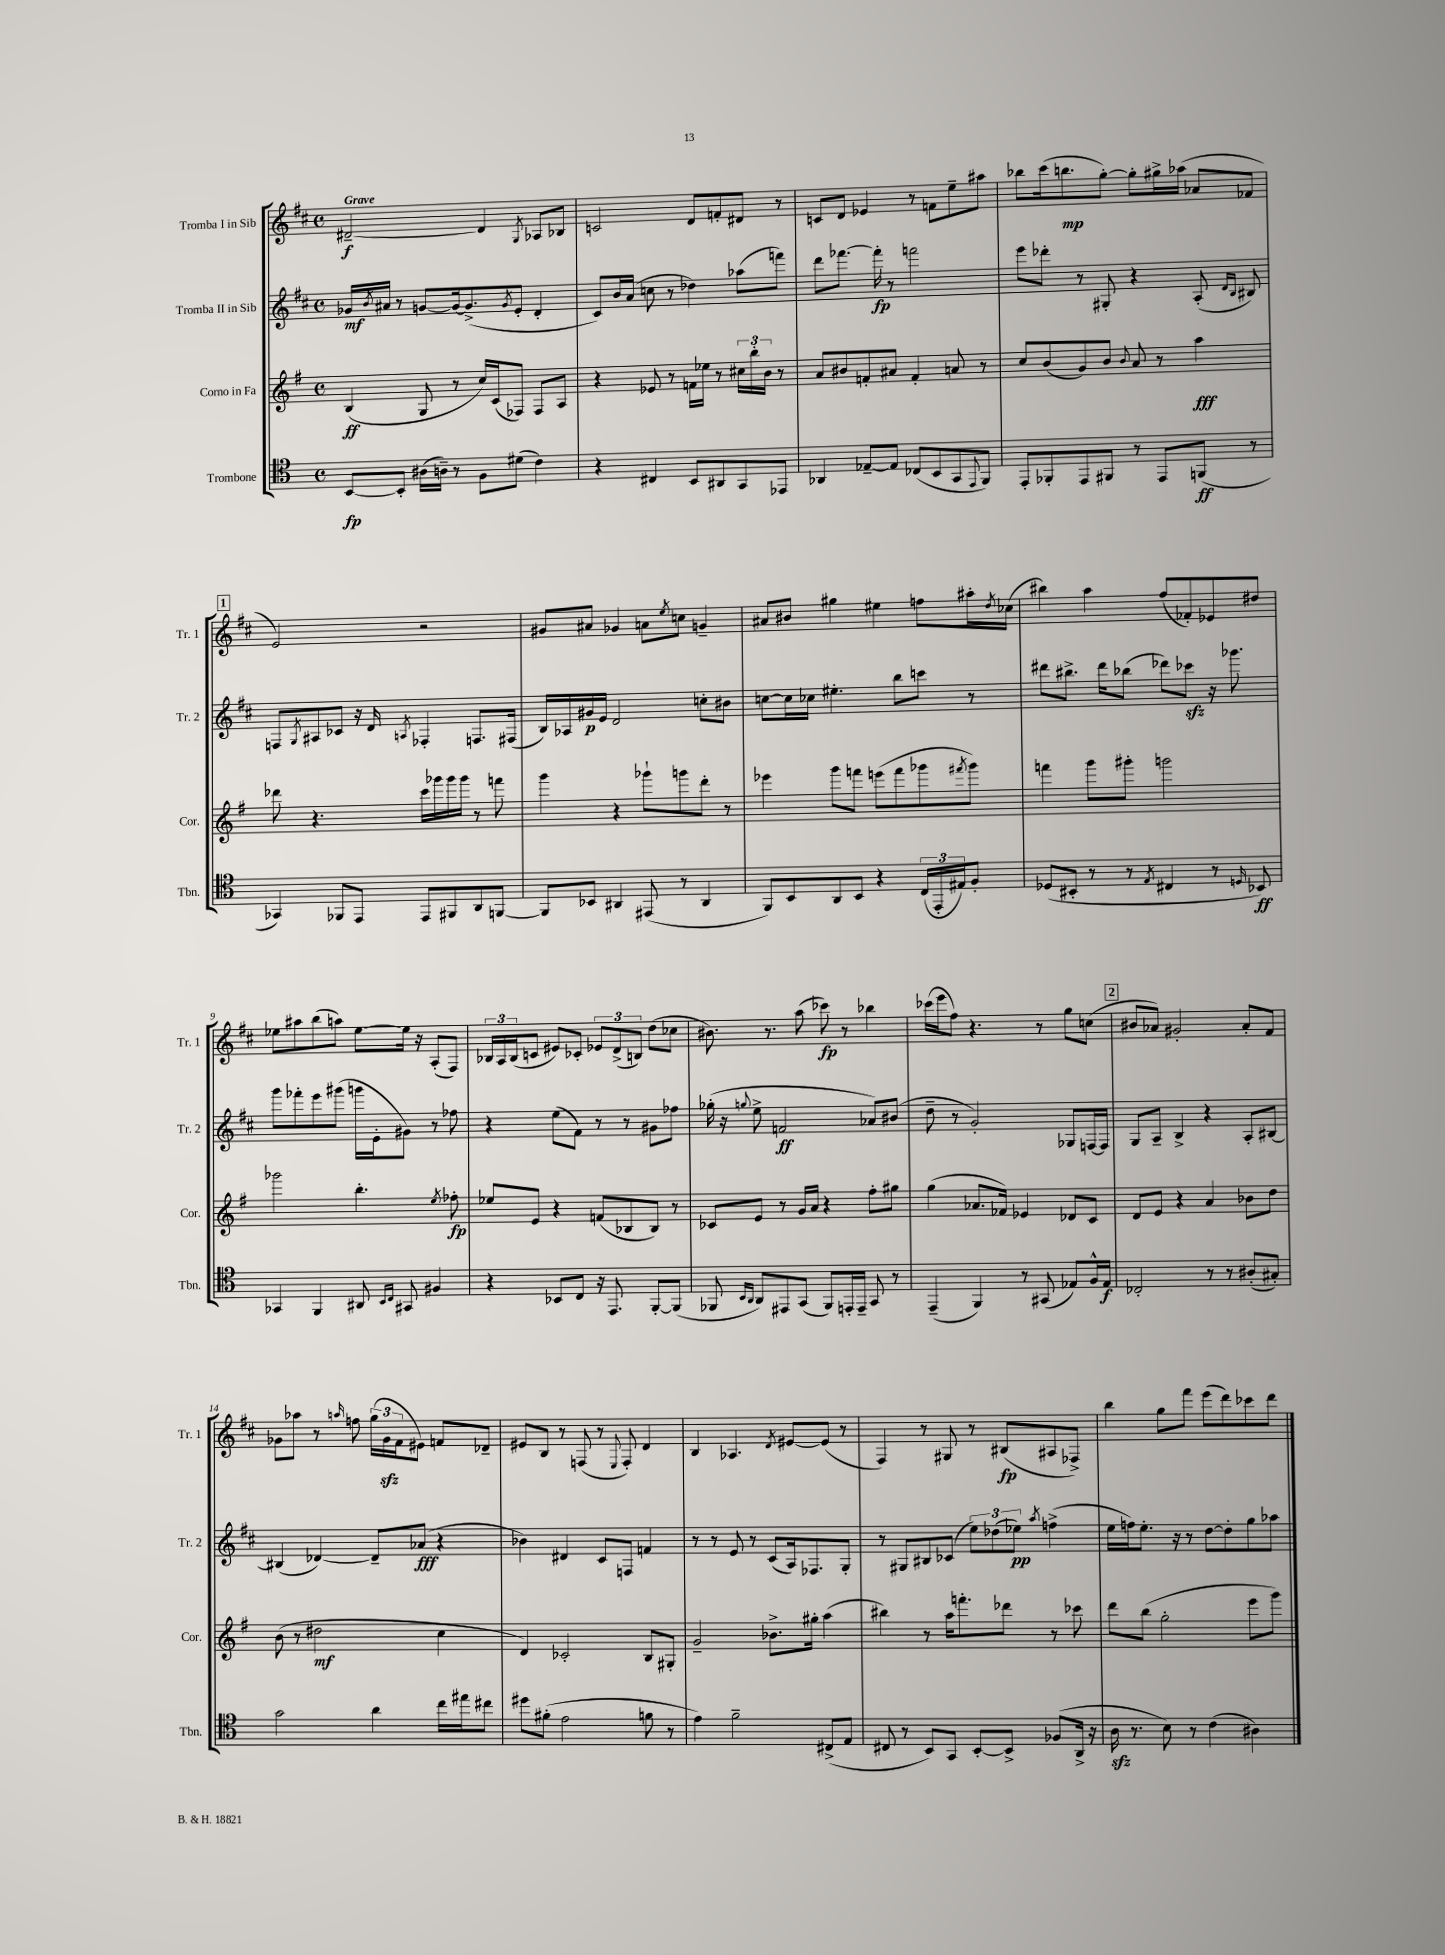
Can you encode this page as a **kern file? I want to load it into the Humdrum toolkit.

**kern	**dynam	**kern	**dynam	**kern	**dynam	**kern	**dynam
*part4	*part4	*part3	*part3	*part2	*part2	*part1	*part1
*staff4	*staff4	*staff3	*staff3	*staff2	*staff2	*staff1	*staff1
*I"Trombone	*	*I"Corno in Fa	*	*I"Tromba II in Sib	*	*I"Tromba I in Sib	*
*I'Tbn.	*	*I'Cor.	*	*I'Tr. 2	*	*I'Tr. 1	*
*clefC4	*	*clefG2	*	*clefG2	*	*clefG2	*
*k[]	*	*k[f#]	*	*k[f#c#]	*	*k[f#c#]	*
*M4/4	*	*M4/4	*	*M4/4	*	*M4/4	*
*met(c)	*	*met(c)	*	*met(c)	*	*met(c)	*
=1	=1	=1	=1	=1	=1	=1	=1
!	!	!	!	!	!	!LO:TX:a:B:t=Grave	!
[8BB/L	fp	(4B/	ff	16g-X/LL	mf	[2d#X~/	f
.	.	.	.	8qb/	.	.	.
.	.	.	.	16a#X/JJ	.	.	.
8BB'/J]	.	.	.	8r	.	.	.
(16A#X\LL	.	8G/	.	[8gn/L	.	.	.
16An~\JJ)	.	.	.	.	.	.	.
8r	.	8r	.	16g/k_	.	.	.
.	.	.	.	(8.g^/]	.	.	.
8F\L	.	16cc/LL)	.	.	.	4d#/]	.
.	.	(16c/J	.	.	.	.	.
.	.	.	.	8qg/	.	.	.
(8d#X\J	.	8F-X/J)	.	8e'/J	.	.	.
.	.	.	.	.	.	8qG/	.
4c\)	.	8F-/L	.	4d'/	.	8A-X/L	.
.	.	8A/J	.	.	.	8B-X/J	.
=2	=2	=2	=2	=2	=2	=2	=2
4r	.	4r	.	8c#/L)	.	2cn/	.
.	.	.	.	16b/L	.	.	.
.	.	.	.	(16a/JJ	.	.	.
4C#X/	.	8e-X/	.	8ccn\	.	.	.
.	.	8r	.	8r	.	.	.
8BB/L	.	16fn\LL	.	4dd-X\)	.	8d/L	.
.	.	16ee-X\JJ	.	.	.	.	.
8AA#X/	.	8r	.	.	.	8fn'/	.
8GG/	.	24cc#X\LL	.	(8aa-X\L	.	8d#X/J	.
.	.	24bb'\	.	.	.	.	.
.	.	24b\JJ	.	.	.	.	.
8EE-X/J	.	8r	.	8fffn\J)	.	8r	.
=3	=3	=3	=3	=3	=3	=3	=3
4AA-X/	.	8a/L	.	8ddd\L	.	8cn/L	.
.	.	8b#X/	.	[8.fff-X\J	.	8d/J	.
[8E-X~/L	.	8fn'/	.	.	.	4e-X/	.
.	.	.	.	16fff-'\]	fp	.	.
8E-/J]	.	8a#X/J	.	8r	.	.	.
(8C-X/L	.	4f'/	.	2fffn\	.	8r	.
8BB/	.	.	.	.	.	8fn\L	.
8GG/	.	8an/	.	.	.	8ee~\	.
8qqEE/	.	.	.	.	.	.	.
8FF/J)	.	8r	.	.	.	8aa#X\J	.
=4	=4	=4	=4	=4	=4	=4	=4
8EE'/L	.	8cc/L	.	8eee\L	.	8bb-X\L	.
8FF-X'/	.	(8b/	.	8ddd-X'\J	.	(16ccc#\k	.
.	.	.	.	.	.	8.bbn\	mp
8EE/	.	8g/)	.	8r	.	.	.
8FF#X/J	.	8b/J	.	8G#X'/	.	[8gg'\J)	.
.	.	8qqb/	.	.	.	.	.
8r	.	8a/	.	4r	.	8gg'\L]	.
8EE/L	.	8r	.	.	.	16gg#X^\L	.
.	.	.	.	.	.	(16aa-X\JJ	.
(8FFn/J	ff	4aa\	fff	(8A'/	.	8a-X/L	.
.	.	.	.	16qqd/LL	.	.	.
.	.	.	.	16qqB/JJ	.	.	.
8r	.	.	.	8B#X/)	.	8f-X/J	.
!!LO:LB:g=z
!!LO:REH:place=s1:t=1
=5	=5	=5	=5	=5	=5	=5	=5
4GG-X/)	.	8ddd-X\	.	8Fn/L	.	2e/)	.
.	.	.	.	8qG/	.	.	.
.	.	4.r	.	8A#X/	.	.	.
8FF-X/L	.	.	.	8c-X/J	.	.	.
8EE/J	.	.	.	16r	.	.	.
.	.	.	.	16d/	.	.	.
.	.	.	.	8qAn/	.	.	.
8EE/L	.	16ccc\LL	.	4F-X'/	.	2r	.
.	.	16ggg-X\	.	.	.	.	.
8FF#X/	.	16ggg-\	.	.	.	.	.
.	.	16ggg-\JJ	.	.	.	.	.
8AA/	.	8r	.	8.Fn/L	.	.	.
[8FFn/J	.	8fffn\	.	.	.	.	.
.	.	.	.	(16F#X/Jk	.	.	.
=6	=6	=6	=6	=6	=6	=6	=6
8FF/L]	.	4ggg\	.	16B/LL)	.	8g#X/L	.
.	.	.	.	16A-X/	.	.	.
8BB-X/J	.	.	.	16g#X/	p	8a#X/J	.
.	.	.	.	16e/JJ	.	.	.
4AA#X/	.	4r	.	2d/	.	4g-X/	.
(8EE#X/	.	8ggg-X`\L	.	.	.	8an\L	.
.	.	.	.	.	.	8qee/	.
8r	.	8gggn\	.	.	.	8ccn\J	.
4AA#/	.	8ddd'\J	.	8ccn'\L	.	4gn~/	.
.	.	8r	.	8b#X\J	.	.	.
=7	=7	=7	=7	=7	=7	=7	=7
8FF/L)	.	4eee-X\	.	[8ccn\L	.	8a#X/L	.
8BB/	.	.	.	16cc\L]	.	8b#X/J	.
.	.	.	.	16cc-X\JJ	.	.	.
8AA/	.	8ggg\L	.	4.ee#X'\	.	4gg#X\	.
8BB/J	.	8fffn\J	.	.	.	.	.
4r	.	(8eeen\L	.	.	.	4ee#X\	.
.	.	8fff\	.	8bb\L	.	.	.
(24C/LL	.	8ggg-X\	.	8cccn\J	.	8ffn\L	.
24EE'/	.	.	.	.	.	.	.
24E#X/J)	.	.	.	.	.	.	.
.	.	8qfff#X/	.	.	.	.	.
8F'/J	.	8ggg-\J)	.	8r	.	16aa#X'\L	.
.	.	.	.	.	.	8qdd/	.
.	.	.	.	.	.	(16cc-X\JJ	.
=8	=8	=8	=8	=8	=8	=8	=8
(8D-X/L	.	4fffn\	.	8ddd#X\L	.	4bb#X\)	.
8BB#X'/J	.	.	.	8.bb#X^\J	.	.	.
8r	.	8ggg\L	.	.	.	4aa\	.
.	.	.	.	16ddd#\KL	.	.	.
8r	.	8ggg#X'\J	.	(8bb-X\J	.	.	.
8qE/	.	.	.	.	.	.	.
4C#X/	.	2gggn\	.	8ddd-X\L)	.	(8ff#/L	.
.	.	.	.	8ccc-Xzz\J	.	8f-X'/)	.
8r	.	.	.	16r	.	8e-X/	.
.	.	.	.	8.ggg-X\	.	.	.
16qqDn/	.	.	.	.	.	.	.
8BB-X/)	ff	.	.	.	.	8dd#X/J	.
!!LO:LB:g=z
=9	=9	=9	=9	=9	=9	=9	=9
4GG-X/	.	2ggg-X\	.	8ggg\L	.	8ee-X\L	.
.	.	.	.	8fff-X'\	.	8aa#X\	.
4FF/	.	.	.	8eee\	.	(8bb\	.
.	.	.	.	(8ggg#X\J	.	8aan\J)	.
8AA#X/	.	4.bb'\	.	16gggn\LL	.	[8ee-\L	.
.	.	.	.	16e'\J	.	.	.
16qqBB/LL	.	.	.	.	.	.	.
16qqC/JJ	.	.	.	.	.	.	.
8GG#X/	.	.	.	8g#X\J)	.	16ee-\Jk]	.
.	.	.	.	.	.	16r	.
4F#X/	.	.	.	8r	.	(8A'/L	.
.	.	8qee/	.	.	.	.	.
.	.	8ff-X'\	fp	8ff-X\	.	8F#/J)	.
=10	=10	=10	=10	=10	=10	=10	=10
4r	.	8ee-X/L	.	4r	.	24B-X/LL	.
.	.	.	.	.	.	24A/	.
.	.	.	.	.	.	(24B-/J	.
.	.	8e/J	.	.	.	8cn/J	.
8BB-X/L	.	4r	.	(8ee\L	.	8e#X/L)	.
8C/J	.	.	.	8f#\J)	.	8c-X'/J	.
16r	.	(8fn/L	.	8r	.	12e-X/L	.
8.EE/	.	.	.	.	.	.	.
.	.	.	.	.	.	(12d^/	.
.	.	8B-X/	.	8r	.	.	.
.	.	.	.	.	.	12Bn/J)	.
[8FF'/L	.	8B-/J)	.	8g#X\L	.	(8dd\L	.
(8FF/J]	.	8r	.	8ff-X\J	.	8cc-X\J	.
=11	=11	=11	=11	=11	=11	=11	=11
8FF-X/	.	8c-X/L	.	(16gg-X'\	.	8.b#X\)	.
.	.	.	.	16r	.	.	.
16qqBB/LL	.	.	.	.	.	.	.
16qqAA/JJ	.	.	.	8qqggn/	.	.	.
8AA/L)	.	8e/J	.	8ee^\	.	.	.
.	.	.	.	.	.	8.r	.
8EE#X/	.	8r	.	2fn/	ff	.	.
(8GG/J	.	16g/LL	.	.	.	(8aa\	.
.	.	16a/JJ	.	.	.	.	.
8FF-/L)	.	4r	.	.	.	8ccc-X\)	fp
16EEn'/L	.	.	.	.	.	8r	.
16EE~/JJ	.	.	.	.	.	.	.
8GG/	.	8ff#'\L	.	8a-X/L)	.	4bb-X\	.
8r	.	8gg#X\J	.	(8b#X/J	.	.	.
=12	=12	=12	=12	=12	=12	=12	=12
(4EE~/	.	(4gg\	.	8dd~\	.	(16ccc-X\LL	.
.	.	.	.	.	.	16eee\J	.
.	.	.	.	8r	.	8ff#\J)	.
4FF/)	.	8.a-X/L	.	2g'/)	.	4.r	.
.	.	16f-X/Jk)	.	.	.	.	.
8r	.	4e-X/	.	.	.	.	.
(8GG#X/	.	.	.	.	.	8r	.
8E-X/L)	.	8d-X/L	.	8G-X/L	.	8gg\L	.
16F^^/L	.	8c/J	.	[16Fn/L	.	(8ccn\J	.
16E-/JJ	f	.	.	16F/JJ]	.	.	.
!!LO:REH:place=s1:t=2
=13	=13	=13	=13	=13	=13	=13	=13
2C-X'/	.	8d/L	.	8G/L	.	8b#X/L	.
.	.	8e/J	.	8A~/J	.	8a-X/J)	.
.	.	4r	.	4B^/	.	2g#X'/	.
8r	.	4a/	.	4r	.	.	.
8r	.	.	.	.	.	.	.
(8A#X'/L	.	8b-X\L	.	8A'/L	.	8a-'/L	.
8G#X'/J)	.	8dd\J	.	[8B#X/J	.	8f#/J	.
!!LO:LB:g=z
=14	=14	=14	=14	=14	=14	=14	=14
2g\	.	(8b\	.	(4B#X/]	.	8g-X\L	.
.	.	8r	.	.	.	8aa-X\J	.
.	.	2dd#X\	mf	[4d-X/)	.	8r	.
.	.	.	.	.	.	16qqaan/	.
.	.	.	.	.	.	8ffn\	.
4a\	.	.	.	8d-~/L]	.	(24gg\LL	.
.	.	.	.	.	.	24g-zz\	.
.	.	.	.	.	.	24f#\J	.
.	.	.	.	(8a-X/J	fff	8e#X\J)	.
16cc\LL	.	4cc\	.	4r	.	8fn/L	.
16ee#X\J	.	.	.	.	.	.	.
8cc#X\J	.	.	.	.	.	8d-X~/J	.
=15	=15	=15	=15	=15	=15	=15	=15
8dd#X\L	.	4d/)	.	4b-X\)	.	8e#X/L	.
(8f#X'\J	.	.	.	.	.	8B/J	.
2e\	.	2c-X'/	.	4d#X/	.	8r	.
.	.	.	.	.	.	(8Fn/	.
.	.	.	.	8c#/L	.	8r	.
.	.	.	.	.	.	8qqE/	.
.	.	.	.	8Fn/J	.	8F'/)	.
8fn\	.	8B/L	.	4fn/	.	4d/	.
8r	.	8G#X'/J	.	.	.	.	.
=16	=16	=16	=16	=16	=16	=16	=16
4e\)	.	2g~/	.	8r	.	4B/	.
.	.	.	.	8r	.	.	.
2f~\	.	.	.	8e/	.	4.A-X/	.
.	.	.	.	8r	.	.	.
.	.	8.b-X^\L	.	(8c#/L	.	.	.
.	.	.	.	.	.	8qd/	.
.	.	.	.	16A/k)	.	[8e#X/L	.
.	.	16gg#X'\Jk	.	8.F-X/	.	.	.
(8C#X^/L	.	(4aa\	.	.	.	(8e#/J]	.
8E/J	.	.	.	8G'/J	.	8r	.
=17	=17	=17	=17	=17	=17	=17	=17
8C#X/	.	4bb#X\)	.	8r	.	4F#/)	.
8r	.	.	.	8G#X/L	.	.	.
8BB/L)	.	8r	.	8B#X/	.	8r	.
8GG/J	.	16aa\KL	.	(8c-X/J	.	8G#X/	.
.	.	8.fffn'\	.	.	.	.	.
[8BB'/L	.	.	.	12ee\L)	.	8r	.
.	.	.	.	(12dd-X\	.	.	.
8BB^/J]	.	8ddd-X\J	.	.	.	(8B#X/L	fp
.	.	.	.	12ee-X\J)	pp	.	.
.	.	.	.	8qaa/	.	.	.
(8F-X/L	.	8r	.	(4ffn^\	.	8A#X/	.
16AA^/Jk	.	8ccc-X\	.	.	.	8F-X^/J)	.
16r	.	.	.	.	.	.	.
=18	=18	=18	=18	=18	=18	=18	=18
16Azz\	.	8ddd\L	.	16ee\LL	.	4bb\	.
8.r	.	.	.	16ffn\J)	.	.	.
.	.	(8bb\J	.	8.ee'\J	.	.	.
8B\)	.	2gg'\	.	.	.	8gg\L	.
.	.	.	.	16r	.	.	.
8r	.	.	.	8r	.	8fff#\J	.
(4c\	.	.	.	[8dd\L	.	(8eee\L	.
.	.	.	.	8dd'\]	.	8ddd\)	.
4A#X\)	.	8eee\L	.	8gg\	.	8ccc-X\	.
.	.	8ggg\J)	.	8aa-X\J	.	8ddd\J	.
==	==	==	==	==	==	==	==
*-	*-	*-	*-	*-	*-	*-	*-
